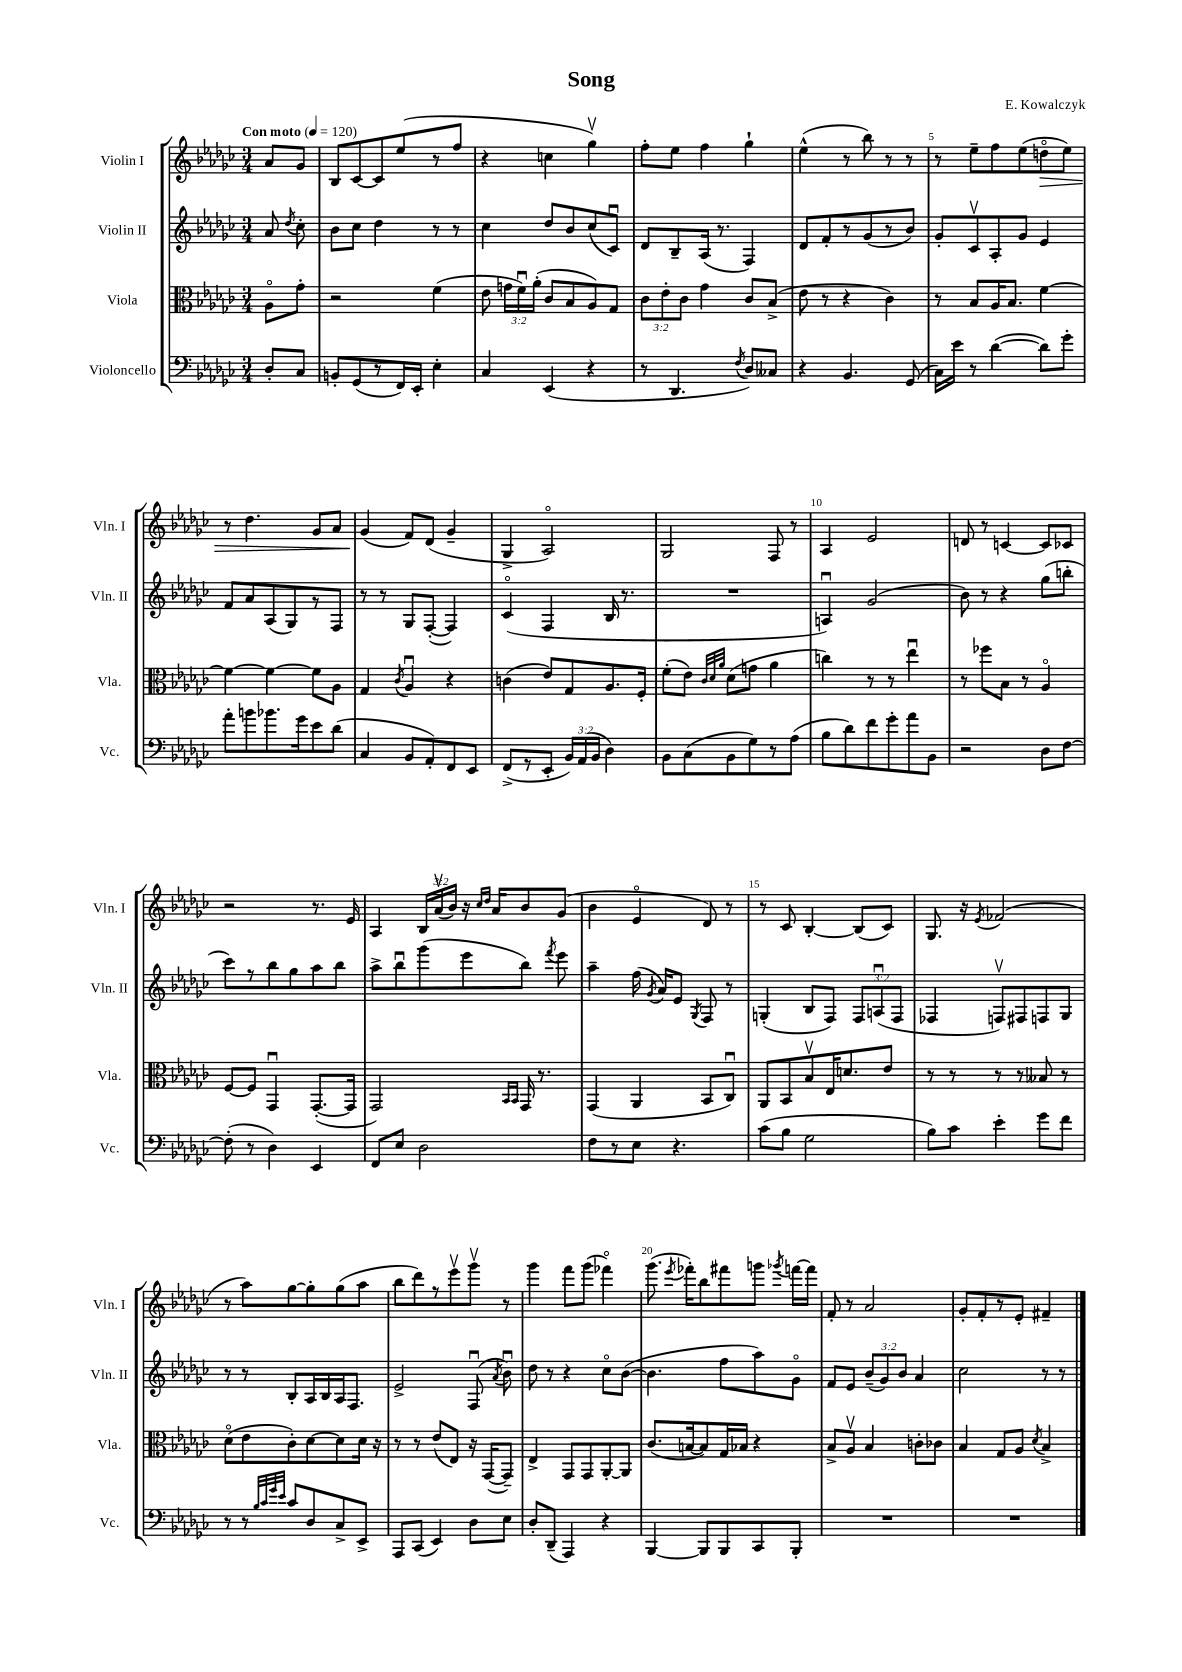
\header { title = "Song" composer = "E. Kowalczyk" }
<<
\new StaffGroup <<
\new Staff = "s0" \with { instrumentName = "Violin I" shortInstrumentName = "Vln. I" } {
    \clef treble \key ges \major \numericTimeSignature \time 3/4 \override Staff.TupletNumber.text = #tuplet-number::calc-fraction-text \partial 4 \tempo "Con moto" 4 = 120
    \autoBeamOff aes'8[ ges'8] |
    bes8[ ces'8~ ces'8 ees''8( r8 f''8] |
    r4 c''4 ges''4\upbow) |
    f''8[-. ees''8] f''4 ges''4-! |
    ees''4-^( r8 bes''8) r8 r8 |
    r8 ees''8[-- f''8 ees''8( d''8\flageolet\> ees''8]) |
    r8 des''4. ges'8[ aes'8] |
    ges'4\!( f'8[) des'8]( ges'4-- |
    ges4-> aes2\flageolet) |
    ges2 f8 r8 |
    aes4 ees'2 |
    d'8 r8 c'4~ c'8[ ces'8] |
    r2 r8. ees'16 |
    aes4 \tuplet 3/2 { bes16[ aes'16\upbow( bes'16]) } r16 \grace { ces''16[ des''16] } aes'16[ bes'8 ges'8]( |
    bes'4 ees'4\flageolet des'8) r8 |
    r8 ces'8 bes4~-. bes8[( ces'8]) |
    ges8. r16 \acciaccatura { ees'8 } fes'2( |
    r8 aes''8[) ges''8~ ges''8-. ges''8( aes''8] |
    bes''8[ des'''8) r8 ees'''8\upbow ges'''8]\upbow r8 |
    ges'''4 f'''8[ ges'''8]( fes'''4\flageolet) |
    ges'''8.( \acciaccatura { ees'''8 } fes'''16[-.) bes''8 fis'''8 g'''8] \acciaccatura { ges'''8 } f'''16[~ f'''16] |
    f'8-. r8 aes'2 |
    ges'8[-. f'8-. r8 ees'8]-. fis'4-- \bar "|." |
}
\new Staff = "s1" \with { instrumentName = "Violin II" shortInstrumentName = "Vln. II" } {
    \clef treble \key ges \major \numericTimeSignature \time 3/4 \override Staff.TupletNumber.text = #tuplet-number::calc-fraction-text \partial 4
    \autoBeamOff aes'8 \acciaccatura { des''8 } ces''8-. |
    bes'8[ ces''8] des''4 r8 r8 |
    ces''4 des''8[ bes'8 ces''8( ces'8]\downbow) |
    des'8[ bes8-- aes16]( r8. f4) |
    des'8[ f'8-. r8 ges'8( r8 bes'8]) |
    ges'8[-. ces'8\upbow aes8-. ges'8] ees'4 |
    f'8[ aes'8 aes8( ges8) r8 f8] |
    r8 r8 ges8[ f8]~-.( f4) |
    ces'4\flageolet( f4 bes16 r8. |
    R2. |
    a4\downbow) ges'2( |
    bes'8) r8 r4 ges''8[( b''8]-. |
    ces'''8[) r8 bes''8 ges''8 aes''8 bes''8] |
    aes''8[-> bes''8\downbow ges'''8( ees'''8 bes''8]) \acciaccatura { f'''8 } ees'''8 |
    aes''4-- f''16( \acciaccatura { ges'8 } aes'16[) ees'8] \acciaccatura { ges8 } f8 r8 |
    g4-.( bes8[ f8]) \tuplet 3/2 { f8[ a8\downbow( f8] } |
    fes4 f8[\upbow) fis8 f8 ges8] |
    r8 r8 bes8[-. aes16 bes16 aes16 f8.] |
    ees'2-> f8\downbow( \acciaccatura { aes'8 } bes'8\downbow) |
    des''8 r8 r4 ces''8[\flageolet bes'8]~( |
    bes'4. f''8[ aes''8) ges'8]\flageolet |
    f'8[ ees'8] \tuplet 3/2 { bes'8[--( ges'8) bes'8] } aes'4 |
    ces''2 r8 r8 \bar "|." |
}
\new Staff = "s2" \with { instrumentName = "Viola" shortInstrumentName = "Vla." } {
    \clef alto \key ges \major \numericTimeSignature \time 3/4 \override Staff.TupletNumber.text = #tuplet-number::calc-fraction-text \partial 4
    \autoBeamOff aes8[\flageolet ges'8]-. |
    r2 f'4( |
    ees'8 \tuplet 3/2 { g'16[ f'16\downbow) aes'16]-.( } ces'8[ bes8 aes8) ges8] |
    \tuplet 3/2 { ces'8[ ees'8-. ces'8] } ges'4 ces'8[ bes8]->( |
    ees'8 r8 r4 ces'4) |
    r8 bes8[ aes16 bes8.] f'4~ |
    f'4~ f'4~ f'8[ aes8] |
    ges4 \acciaccatura { ces'8 } aes4\downbow r4 |
    c'4( ees'8[) ges8 aes8. f16]-. |
    f'8[-.( ees'8]) \grace { ces'32[ des'32 aes'32] } des'8[( g'8] aes'4 |
    c''4) r8 r8 ees''4\downbow |
    r8 fes''8[ bes8] r8 aes4\flageolet |
    f8[~ f8] ges,4\downbow ges,8.[~-.( ges,16] |
    ges,2) \grace { bes,16[ bes,16] } ges,16 r8. |
    ges,4( aes,4 bes,8[ ces8]\downbow) |
    aes,8[ bes,8 bes8\upbow ees16 d'8. ees'8] |
    r8 r8 r8 r8 beses8 r8 |
    des'8[\flageolet( ees'8 ces'8-.) des'8~ des'8 des'16] r16 |
    r8 r8 ees'8[( ees8]) r16 ges,16[~( ges,8]--) |
    ees4-> ges,8[ ges,8 aes,8~-. aes,8] |
    ces'8.[( b16~ b8) ges16 bes16] r4 |
    bes8[-> aes8]\upbow bes4 c'8[-. ces'8] |
    bes4 ges8[ aes8] \acciaccatura { des'8 } bes4-> \bar "|." |
}
\new Staff = "s3" \with { instrumentName = "Violoncello" shortInstrumentName = "Vc." } {
    \clef bass \key ges \major \numericTimeSignature \time 3/4 \override Staff.TupletNumber.text = #tuplet-number::calc-fraction-text \partial 4
    \autoBeamOff des8[-. ces8] |
    b,8[-. ges,8( r8 f,16) ees,16]-. ees4-. |
    ces4 ees,4( r4 |
    r8 des,4. \acciaccatura { f8 } des8[) ceses8] |
    r4 bes,4. ges,8( |
    ces16[) ees'16] r8 des'4~( des'8[) ges'8]-. |
    aes'8[-. b'8 bes'8. ges'16 ees'8 des'8]( |
    ces4 bes,8[ aes,8-.) f,8 ees,8] |
    f,8[->( r8 ees,8]-. \tuplet 3/2 { bes,16[) aes,16( bes,16] } des4) |
    bes,8[ ces8( bes,8 ges8) r8 aes8]( |
    bes8[ des'8) f'8 ges'8-. aes'8 bes,8] |
    r2 des8[ f8]~ |
    f8-.( r8 des4) ees,4 |
    f,8[ ees8] des2 |
    f8[ r8 ees8] r4. |
    ces'8[( bes8] ges2 |
    bes8[) ces'8] ees'4-. ges'8[ f'8] |
    r8 r8 \grace { bes32[ ces'32 ges'32 ees'32] } ces'8[ des8 ces8-> ees,8]-> |
    aes,,8[ ces,8]( ees,4) des8[ ees8] |
    des8[-. des,8]--( aes,,4) r4 |
    bes,,4~ bes,,8[ bes,,8 ces,8 bes,,8]-. |
    R2. |
    R2. \bar "|." |
}
>>
>>
\layout { \context { \Score \override BarNumber.break-visibility = ##(#f #t #t) barNumberVisibility = #(every-nth-bar-number-visible 5) } }
